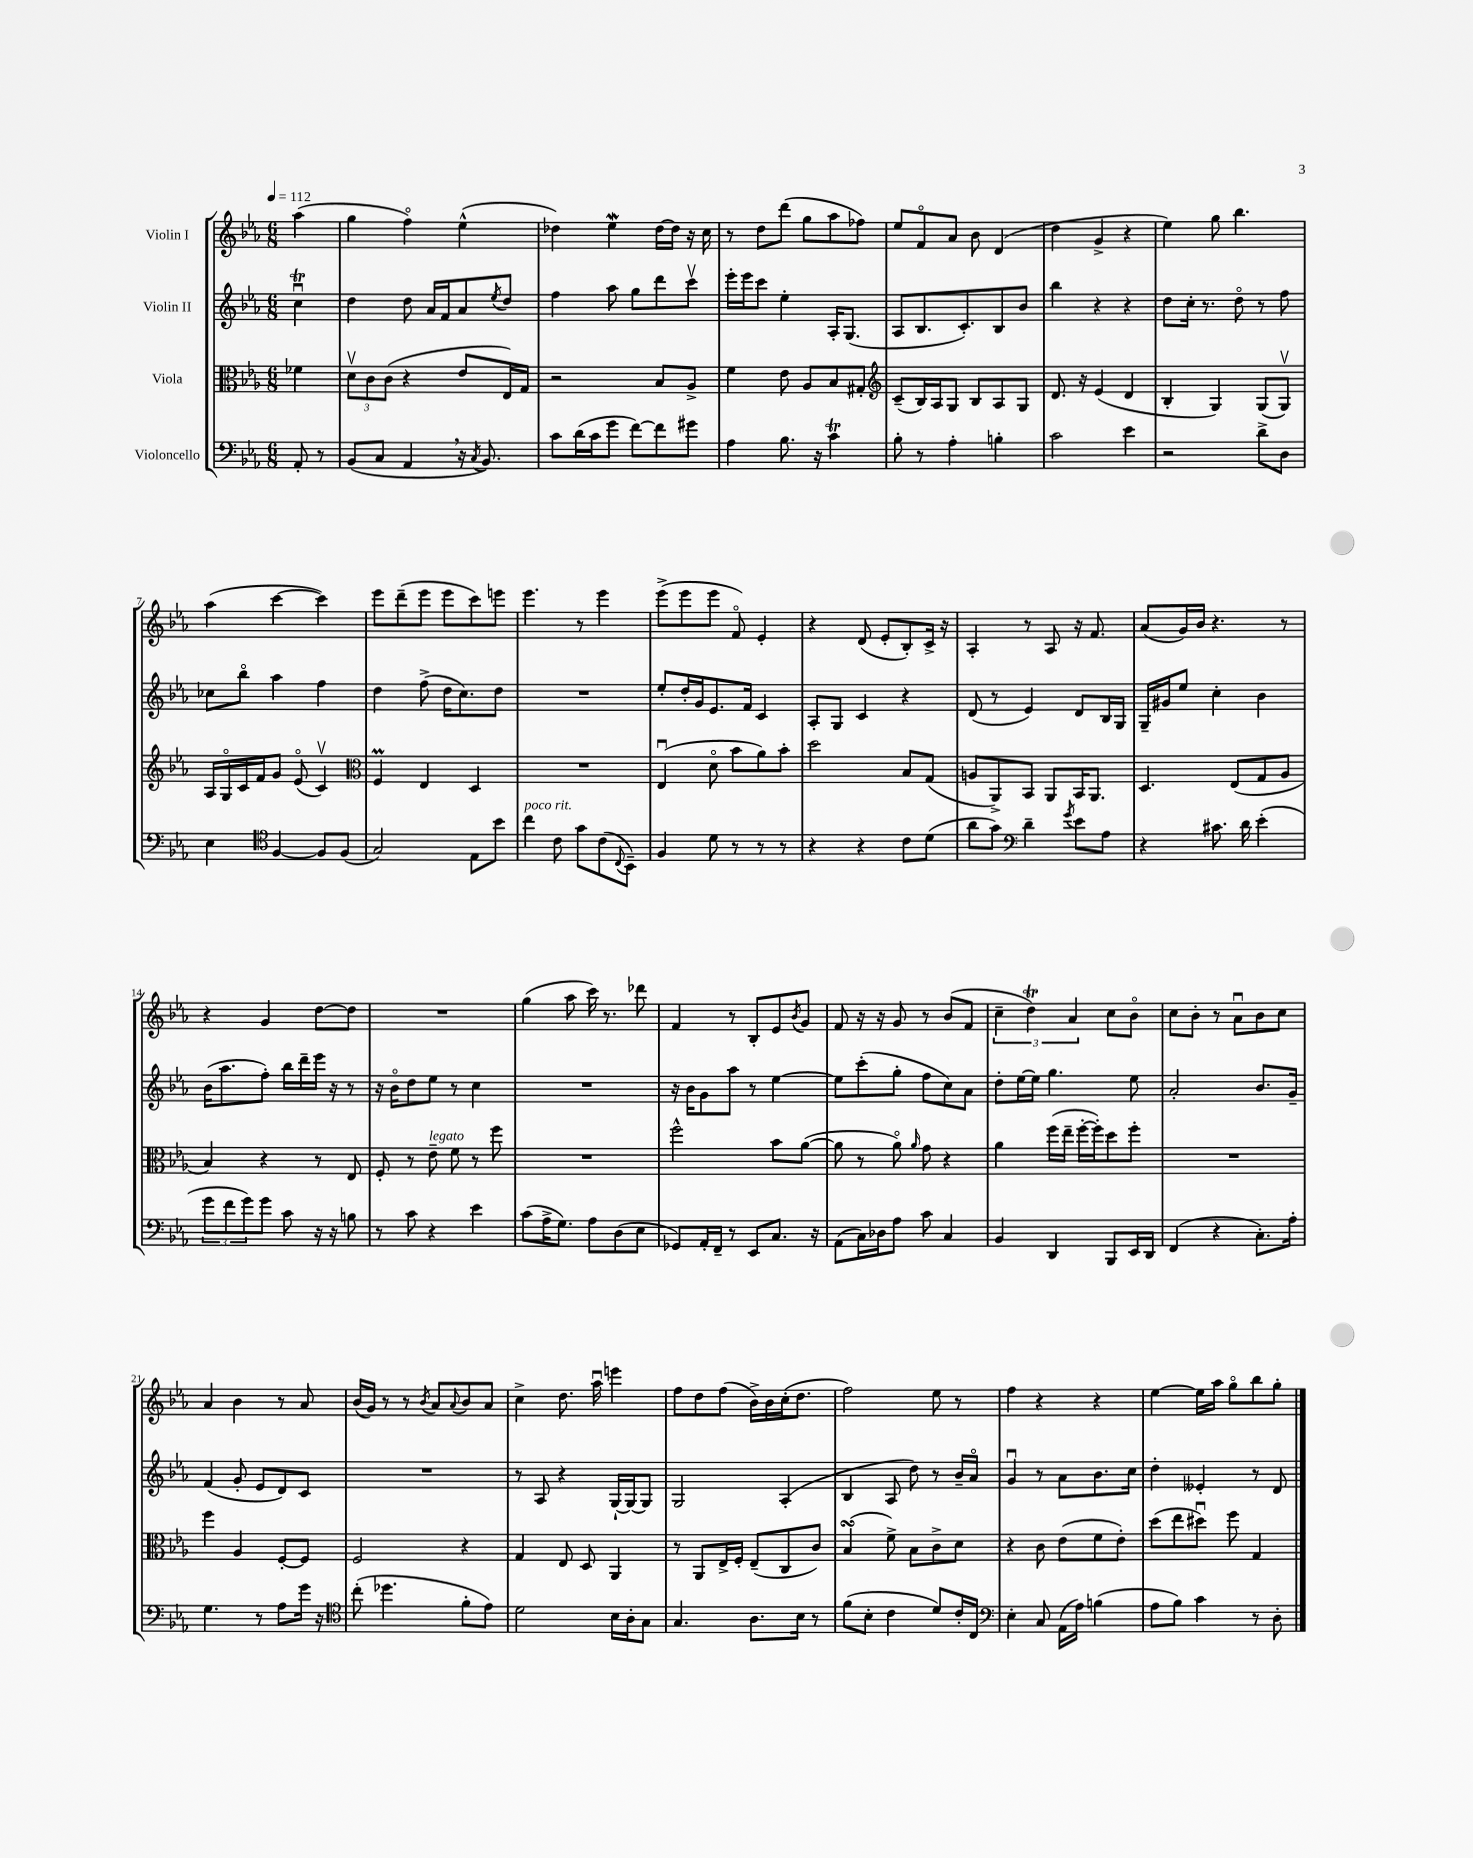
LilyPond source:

<<
\new StaffGroup <<
\new Staff = "s0" \with { instrumentName = "Violin I" } {
    \clef treble \key ees \major \numericTimeSignature \time 6/8 \partial 4 \tempo 4 = 112
    aes''4( |
    g''4 f''4\flageolet) ees''4-^( |
    des''4) ees''4\mordent des''16~ des''16 r16 c''16 |
    r8 d''8 d'''8( g''8 aes''8 fes''8) |
    ees''8 f'8\flageolet aes'8 bes'8 d'4( |
    d''4 g'4-> r4 |
    ees''4) g''8 bes''4. |
    aes''4( c'''4~ c'''4) |
    ees'''8 d'''8--( ees'''8 ees'''8 c'''8) e'''8 |
    ees'''4. r8 ees'''4 |
    ees'''8->( ees'''8 ees'''8 f'8\flageolet) ees'4-. |
    r4 d'8( ees'8-. bes8-.) c'16-> r16 |
    aes4-. r8 aes8 r16 f'8. |
    aes'8( g'16) bes'16 r4. r8 |
    r4 g'4 d''8~ d''8 |
    R2. |
    g''4( aes''8 c'''16) r8. des'''8 |
    f'4 r8 bes8-. ees'8 \acciaccatura { bes'8 } g'8 |
    f'8 r16 r16 g'8 r8 bes'8( f'8 |
    \tuplet 3/2 { c''4-- d''4\trill) aes'4 } c''8 bes'8\flageolet |
    c''8 bes'8-. r8 aes'8\downbow bes'8 c''8 |
    aes'4 bes'4 r8 aes'8 |
    bes'16( g'16) r8 r8 \acciaccatura { bes'8 } aes'8 \appoggiatura { aes'8 } bes'8 aes'8 |
    c''4-> d''8. aes''16\downbow e'''4 |
    f''8 d''8 f''8( bes'16->) bes'16 c''16-.( d''8. |
    f''2) ees''8 r8 |
    f''4 r4 r4 |
    ees''4~ ees''16 aes''16 g''8\flageolet bes''8 g''8-. \bar "|." |
}
\new Staff = "s1" \with { instrumentName = "Violin II" } {
    \clef treble \key ees \major \numericTimeSignature \time 6/8 \partial 4
    c''4\downbow\trill |
    d''4 d''8 aes'16 f'16 aes'8 \acciaccatura { ees''8 } d''8 |
    f''4 aes''8 g''8 d'''8 c'''8\upbow |
    ees'''16-. ees'''16 c'''8 ees''4-. aes16-. g8.( |
    aes8 bes8. c'8.-.) bes8 bes'8 |
    bes''4 r4 r4 |
    d''8 c''16-. r8. d''8\flageolet r8 f''8 |
    ces''8 bes''8\flageolet aes''4 f''4 |
    d''4 f''8->( d''16 c''8.) d''8 |
    R2. |
    ees''8-. d''16-. g'16 ees'8. f'16 c'4 |
    aes8-. g8 c'4 r4 |
    d'8( r8 ees'4) d'8 bes16 g16 |
    g16-- gis'16 ees''8 c''4-. bes'4 |
    bes'16( aes''8. f''8-.) bes''16 d'''16-- ees'''16 r16 r8 |
    r16 bes'16\flageolet d''8 ees''8 r8 c''4 |
    R2. |
    r16 bes'16 g'8 aes''8 r8 ees''4~ |
    ees''8 c'''8-.( g''8-. f''8 c''8) aes'8 |
    d''8-. ees''16~ ees''16 g''4. ees''8 |
    aes'2-. bes'8. g'16-- |
    f'4( g'8-. ees'8 d'8) c'8 |
    R2. |
    r8 aes8 r4 g16~-! g16~ g8 |
    g2 aes4-.( |
    bes4 aes8 d''8) r8 bes'16-- aes'16\flageolet |
    g'4\downbow r8 aes'8 bes'8. c''16 |
    d''4-. eeses'4-. r8 d'8 \bar "|." |
}
\new Staff = "s2" \with { instrumentName = "Viola" } {
    \clef alto \key ees \major \numericTimeSignature \time 6/8 \partial 4
    fes'4 |
    \tuplet 3/2 { d'8\upbow c'8 c'8( } r4 ees'8 ees16) g16 |
    r2 bes8 aes8-> |
    f'4 ees'8 aes8 bes8 gis8-. |
    \clef treble c'8--( bes16) aes16 g8 bes8 aes8 g8 |
    d'8. r16 ees'4( d'4 |
    bes4-. g4) g8( g8\upbow) |
    aes16 g16\flageolet c'16 f'16 g'8 ees'8\flageolet( c'4\upbow) |
    \clef alto f4\prall ees4 d4 |
    R2. |
    ees4\downbow( d'8\flageolet bes'8 aes'8) bes'8-. |
    d''2 bes8 g8( |
    a8 aes,8->) bes,8 aes,8 bes,16 aes,8. |
    d4. ees8( g8 aes8 |
    bes4) r4 r8 ees8 |
    f8-. r8 ees'8--^\markup { \italic "legato" } f'8 r8 f''8 |
    R2. |
    f''2-^ bes'8 aes'8~( |
    aes'8 r8 aes'8\flageolet) \grace { aes'16 } g'8 r4 |
    aes'4 f''16( ees''16-- f''16~-. f''16-.) d''8 f''8-. |
    R2. |
    f''4 aes4 f8~-. f8 |
    f2 r4 |
    g4 ees8 d8 aes,4 |
    r8 aes,8 ees16-> f16-. ees8--( c8 c'8) |
    bes4\turn( f'8->) bes8 c'8-> d'8 |
    r4 c'8 ees'8( f'8 ees'8-.) |
    d''8( ees''8 dis''8\downbow) f''8 g4 \bar "|." |
}
\new Staff = "s3" \with { instrumentName = "Violoncello" } {
    \clef bass \key ees \major \numericTimeSignature \time 6/8 \partial 4
    aes,8-. r8 |
    bes,8( c8 aes,4 \breathe r16 \acciaccatura { c8 } bes,8.) |
    c'8 d'16( c'16 g'8 f'8~) f'8 gis'8 |
    aes4 bes8. r16 c'4\trill |
    bes8-. r8 aes4-. b4-. |
    c'2 ees'4 |
    r2 d'8-> d8 |
    ees4 \clef tenor f4~ f8 f8( |
    g2) ees8 bes'8 |
    c''4^\markup { \italic "poco rit." } c'8 g'8 c'8( \appoggiatura { c8 } bes,8--) |
    f4 d'8 r8 r8 r8 |
    r4 r4 c'8 d'8( |
    aes'8 g'8) \clef bass d'4-- \acciaccatura { g'8 } ees'8 aes8 |
    r4 cis'8. d'16 ees'4-.( |
    \tuplet 3/2 { g'8 f'8 g'8) } g'8 c'8 r16 r16 b8 |
    r8 c'8 r4 ees'4 |
    c'8( aes16-> g8.) aes8 d8( ees8 |
    ges,8) aes,16-. f,16-- r8 ees,8 c8. r16 |
    aes,8( c16) des16 aes8 c'8 c4 |
    bes,4 d,4 bes,,8 ees,16 d,16 |
    f,4( r4 c8.-.) aes16-. |
    g4. r8 aes8 g'16 r16 |
    \clef tenor c''8-.( des''4. f'8-. ees'8) |
    d'2 bes16 aes16-. g8 |
    g4. aes8. bes16 r8 |
    f'8( bes8-. c'4 d'8) c'16-. c16 |
    \clef bass ees4-. c8 aes,16( aes16) b4( |
    aes8 bes8) c'4 r8 d8-. \bar "|." |
}
>>
>>
